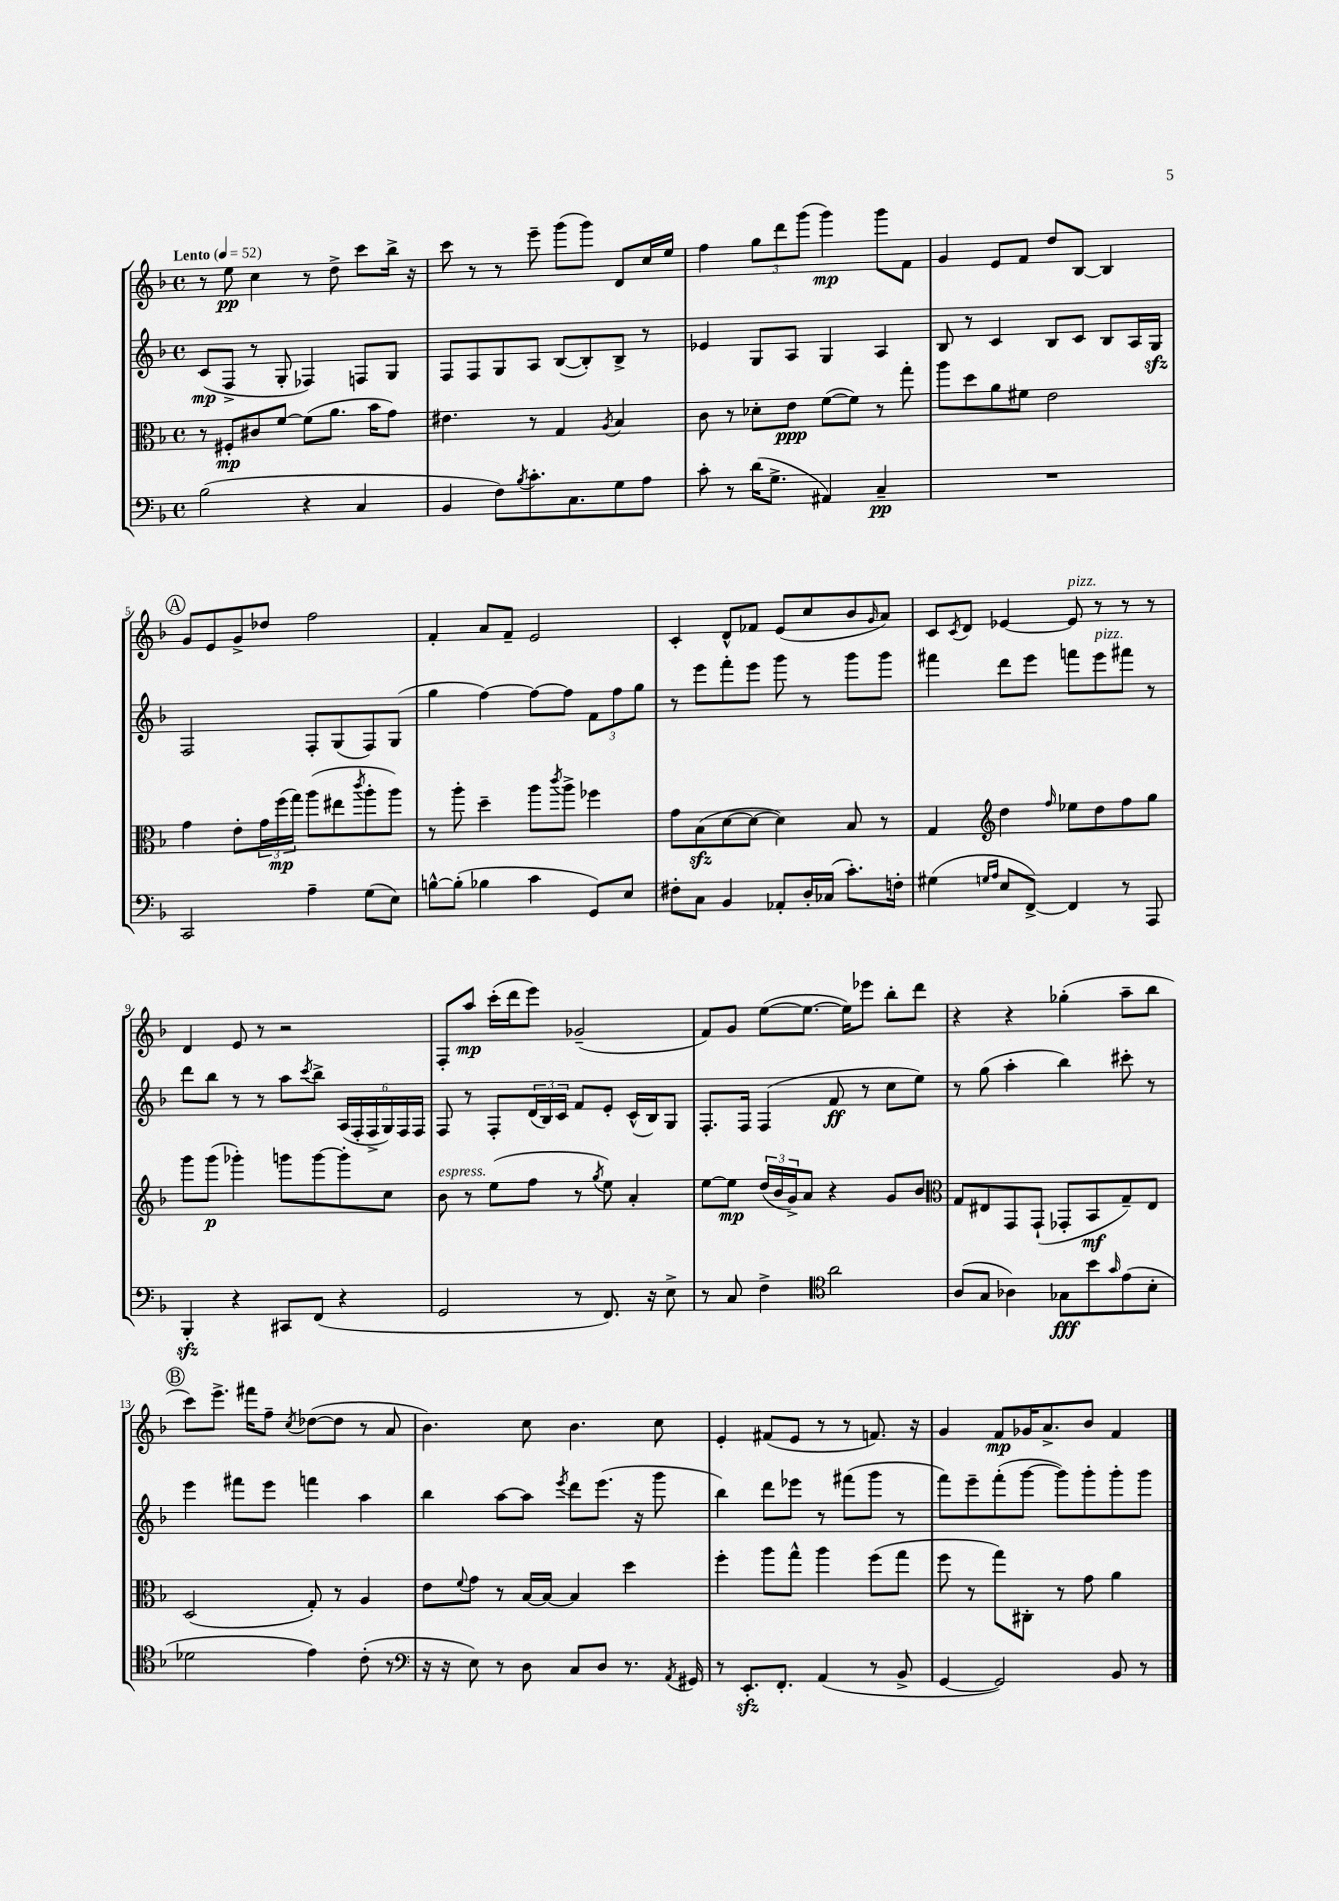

**kern	**dynam	**kern	**dynam	**kern	**dynam	**kern	**dynam
*part4	*part4	*part3	*part3	*part2	*part2	*part1	*part1
*staff4	*staff4	*staff3	*staff3	*staff2	*staff2	*staff1	*staff1
*clefF4	*	*clefC3	*	*clefG2	*	*clefG2	*
*k[b-]	*	*k[b-]	*	*k[b-]	*	*k[b-]	*
*M4/4	*	*M4/4	*	*M4/4	*	*M4/4	*
*met(c)	*	*met(c)	*	*met(c)	*	*met(c)	*
*MM52	*	*MM52	*	*MM52	*	*MM52	*
=1	=1	=1	=1	=1	=1	=1	=1
!	!	!	!	!	!	!LO:TX:a:B:t=Lento	!
(2B-\	.	8r	.	(8c/L	mp	8r	.
.	.	8F#X'/L	mp	8F^/J	.	8ee\	pp
.	.	8c#X/	.	8r	.	4cc\	.
.	.	[8f/J	.	8G'/	.	.	.
4r	.	(8f\L]	.	4F-X/)	.	8r	.
.	.	8.a\J	.	.	.	8dd^\	.
4C/	.	.	.	8Fn/L	.	8ccc\L	.
.	.	16b-\KL	.	.	.	.	.
.	.	8g\J)	.	8G/J	.	16bb-^\Jk	.
.	.	.	.	.	.	16r	.
=2	=2	=2	=2	=2	=2	=2	=2
4BB-/	.	4.e#X\	.	8F/L	.	8ccc\	.
.	.	.	.	8F/	.	8r	.
8F\L)	.	.	.	8G/	.	8r	.
8qB-/	.	.	.	.	.	.	.
8.c'\	.	8r	.	8A/J	.	8eee~\	.
.	.	4G/	.	([8B-/L	.	(8ggg\L	.
8.C\	.	.	.	.	.	.	.
.	.	.	.	8B-'/])	.	8ggg\J)	.
.	.	8qA/	.	.	.	.	.
8G\	.	4B-/	.	8B-^/J	.	8d/L	.
8A\J	.	.	.	8r	.	16cc/L	.
.	.	.	.	.	.	16ee/JJ	.
=3	=3	=3	=3	=3	=3	=3	=3
8c'\	.	8c\	.	4e-X/	.	4ff\	.
8r	.	8r	.	.	.	.	.
(16d\KL	.	8d-X'\L	.	8G/L	.	12gg\L	.
8.G^\J	.	.	.	.	.	.	.
.	.	.	.	.	.	12ddd\	.
.	.	8e\J	ppp	8A/J	.	.	.
.	.	.	.	.	.	(12ggg\J	.
4AA#X/)	.	([8f\L	.	4G/	.	4ggg\)	mp
.	.	8f\J])	.	.	.	.	.
4C~/	pp	8r	.	4A/	.	8ggg\L	.
.	.	8gg'\	.	.	.	8f\J	.
=4	=4	=4	=4	=4	=4	=4	=4
1r	.	8aa\L	.	8B-/	.	4g/	.
.	.	8dd\	.	8r	.	.	.
.	.	8a\	.	4c/	.	8e/L	.
.	.	8f#X\J	.	.	.	8f/J	.
.	.	2e\	.	8B-/L	.	8dd/L	.
.	.	.	.	8c/J	.	[8B-/J	.
.	.	.	.	8B-/L	.	4B-/]	.
.	.	.	.	16A/L	.	.	.
.	.	.	.	16Gzz/JJ	.	.	.
!!LO:LB:g=z
!!LO:REH:place=s1:t=A
=5	=5	=5	=5	=5	=5	=5	=5
2CC/	.	4g\	.	2F/	.	8g/L	.
.	.	.	.	.	.	8e/	.
.	.	8e'\L	.	.	.	8g^/	.
.	.	24g\L	.	.	.	8dd-X/J	.
.	.	(24ff\	mp	.	.	.	.
.	.	24gg\JJ)	.	.	.	.	.
4A~\	.	(8aa\L	.	8F'/L	.	2ff\	.
.	.	8ee#X\	.	(8G/	.	.	.
.	.	8qccc/	.	.	.	.	.
(8G\L	.	8aa'\	.	8F/)	.	.	.
8E\J)	.	8aa\J)	.	(8G/J	.	.	.
=6	=6	=6	=6	=6	=6	=6	=6
[8Bn^^\L	.	8r	.	4gg\	.	4f'/	.
(8B'\J]	.	8aa'\	.	.	.	.	.
4B-X\	.	4dd~\	.	[4ff\)	.	8a/L	.
.	.	.	.	.	.	8f~/J	.
4c\	.	8aa\L	.	8ff\L_	.	2e/	.
.	.	8qccc/	.	.	.	.	.
.	.	8aa^\J	.	8ff\J]	.	.	.
8GG/L)	.	4ff-X\	.	12f\L	.	.	.
.	.	.	.	12ff\	.	.	.
8E/J	.	.	.	.	.	.	.
.	.	.	.	12gg\J	.	.	.
=7	=7	=7	=7	=7	=7	=7	=7
8F#X'\L	.	8g\L	.	8r	.	4c'/	.
8C\J	.	(8B-zz\	.	8eee\L	.	.	.
4BB-/	.	[8d\	.	8fff'\	.	8d^^/L	.
.	.	8d\J_	.	8eee\J	.	8f-X/J	.
8AA-X'/L	.	4d\])	.	8ggg\	.	(8e/L	.
16D'/L	.	.	.	8r	.	8cc/	.
(16C-X/JJ	.	.	.	.	.	.	.
8.c'\L)	.	8B-/	.	8ggg\L	.	8b-/	.
.	.	.	.	.	.	16qqg/	.
.	.	8r	.	8ggg\J	.	8a/J)	.
16Fn'\Jk	.	.	.	.	.	.	.
=8	=8	=8	=8	=8	=8	=8	=8
(4G#X\	.	4G/	.	4fff#X\	.	8c/L	.
.	.	.	.	.	.	8qc/	.
.	.	.	.	.	.	8d/J	.
16qqGn/LL	.	.	.	.	.	.	.
16qqA/JJ	.	.	.	.	.	.	.
*	*	*clefG2	*	*	*	*	*
8E/L	.	4dd\	.	8ddd\L	.	[4e-X/	.
[8FF^/J)	.	.	.	8eee\J	.	.	.
.	.	16qqff/	.	.	.	.	.
!	!	!	!	!	!	!LO:TX:a:i:t=pizz.	!
4FF/]	.	8ee-X\L	.	8fffn\L	.	8e-/]	.
!	!	!	!	!LO:TX:a:i:t=pizz.	!	!	!
.	.	8dd\	.	8eee\	.	8r	.
8r	.	8ff\	.	8fff#X\J	.	8r	.
8AAA/	.	8gg\J	.	8r	.	8r	.
!!LO:LB:g=z
=9	=9	=9	=9	=9	=9	=9	=9
4BBB-zz'/	.	8ggg\L	.	8ddd\L	.	4d/	.
.	.	(8ggg\J	p	8bb-\J	.	.	.
4r	.	4ggg-X'\)	.	8r	.	8e/	.
.	.	.	.	8r	.	8r	.
8CC#X/L	.	8gggn\L	.	8aa\L	.	2r	.
.	.	.	.	8qccc/	.	.	.
(8FF/J	.	[8ggg\	.	8bb-^\J	.	.	.
4r	.	8ggg'\]	.	(24A/LL	.	.	.
.	.	.	.	24F'/	.	.	.
.	.	.	.	24F^/	.	.	.
.	.	8cc\J	.	24G/)	.	.	.
.	.	.	.	24F/	.	.	.
.	.	.	.	24F/JJ	.	.	.
=10	=10	=10	=10	=10	=10	=10	=10
!	!	!LO:TX:a:i:t=espress.	!	!	!	!	!
2GG/	.	8b-\	.	8F/	.	8F'/L	.
.	.	8r	.	8r	.	8aa/J	mp
.	.	(8ee\L	.	8F'/L	.	(16ccc'\LL	.
.	.	.	.	.	.	16ddd\J	.
.	.	8ff\J	.	(24d/L	.	8eee\J)	.
.	.	.	.	24B-/)	.	.	.
.	.	.	.	24c/JJ	.	.	.
8r	.	8r	.	8f/L	.	(2g-X~/	.
.	.	8qgg/	.	.	.	.	.
8.FF/)	.	8ee\)	.	8e'/J	.	.	.
.	.	4a'/	.	(16c^^/LL	.	.	.
16r	.	.	.	16B-/J)	.	.	.
8E^\	.	.	.	8G/J	.	.	.
=11	=11	=11	=11	=11	=11	=11	=11
8r	.	[8ee\L	.	8.F'/L	.	8f/L)	.
8C/	.	8ee\J]	mp	.	.	8g/J	.
.	.	.	.	16F/Jk	.	.	.
4F^\	.	(24dd/LL	.	(4F/	.	([8ee\L	.
.	.	24b-/	.	.	.	.	.
.	.	24g^/J)	.	.	.	.	.
.	.	8a/J	.	.	.	8.ee\J_	.
*clefC4	*	*	*	*	*	*	*
2a\	.	4r	.	8f/	ff	.	.
.	.	.	.	.	.	16ee\KL])	.
.	.	.	.	8r	.	8eee-X\J	.
.	.	8g/L	.	8cc\L	.	8bb-'\L	.
.	.	8b-/J	.	8ee\J)	.	8ddd\J	.
=12	=12	=12	=12	=12	=12	=12	=12
*	*	*clefC3	*	*	*	*	*
(8A/L	.	8G/L	.	8r	.	4r	.
8G/J	.	8E#X/	.	(8gg\	.	.	.
4A-X\)	.	8GG/	.	4aa'\	.	4r	.
.	.	(8GG`/J	.	.	.	.	.
8G-X\L	fff	8GG-X'/L	.	4bb-\)	.	(4gg-X'\	.
8b-\	.	8BB-/	mf	.	.	.	.
16qqg/	.	.	.	.	.	.	.
(8e\	.	8G~/)	.	8ccc#X'\	.	8aa~\L	.
8B-'\J	.	8E#/J	.	8r	.	8bb-\J	.
!!LO:LB:g=z
!!LO:REH:place=s1:t=B
=13	=13	=13	=13	=13	=13	=13	=13
2d-X\	.	(2D/	.	4eee\	.	8ccc\L)	.
.	.	.	.	.	.	8.eee^\J	.
.	.	.	.	8fff#X\L	.	.	.
.	.	.	.	.	.	16fff#X\KL	.
.	.	.	.	8eee\J	.	8ff~\J	.
.	.	.	.	.	.	8qcc/	.
4e\)	.	8G'/)	.	4fffn\	.	([8dd-X\L	.
.	.	8r	.	.	.	8dd-\J]	.
(8c'\	.	4A/	.	4aa\	.	8r	.
8r	.	.	.	.	.	8a/	.
=14	=14	=14	=14	=14	=14	=14	=14
*clefF4	*	*	*	*	*	*	*
16r	.	8e\L	.	4bb-\	.	4.b-\)	.
16r	.	.	.	.	.	.	.
.	.	8qqf/	.	.	.	.	.
8E\)	.	8g\J	.	.	.	.	.
8r	.	8r	.	[8aa\L	.	.	.
8D\	.	[16B-/LL	.	8aa\J]	.	8cc\	.
.	.	16B-/JJ_	.	.	.	.	.
.	.	.	.	8qeee/	.	.	.
8C/L	.	4B-/]	.	8ddd\L	.	4.b-\	.
8D/J	.	.	.	(8.eee\J	.	.	.
8.r	.	4dd\	.	.	.	.	.
.	.	.	.	16r	.	.	.
.	.	.	.	8ggg\	.	8cc\	.
8qAA/	.	.	.	.	.	.	.
16GG#X/	.	.	.	.	.	.	.
=15	=15	=15	=15	=15	=15	=15	=15
8r	.	4ff'\	.	4bb-\)	.	4e'/	.
8.EEzz'/L	.	.	.	.	.	.	.
.	.	8aa\L	.	8ddd\L	.	(8f#X/L	.
8.FF'/J	.	.	.	.	.	.	.
.	.	8gg^^\J	.	8eee-X\J	.	8e/J	.
(4AA/	.	4aa\	.	8r	.	8r	.
.	.	.	.	(8fff#X\L	.	8r	.
8r	.	(8ff\L	.	8ggg\J	.	8.fn/)	.
8BB-^/	.	8gg\J	.	8r	.	.	.
.	.	.	.	.	.	16r	.
=16	=16	=16	=16	=16	=16	=16	=16
[4GG/	.	8ff\	.	8fff\L)	.	4g/	.
.	.	8r	.	8eee~\	.	.	.
2GG/])	.	8gg\L)	.	(8fff'\	.	8f/L	mp
.	.	8C#X'\J	.	[8ggg\J	.	16g-X/K	.
.	.	.	.	.	.	8.a^/	.
.	.	8r	.	8ggg\L])	.	.	.
.	.	8g\	.	8ggg'\	.	8b-/J	.
8BB-/	.	4a\	.	8ggg'\	.	4f/	.
8r	.	.	.	8ggg\J	.	.	.
==	==	==	==	==	==	==	==
*-	*-	*-	*-	*-	*-	*-	*-
